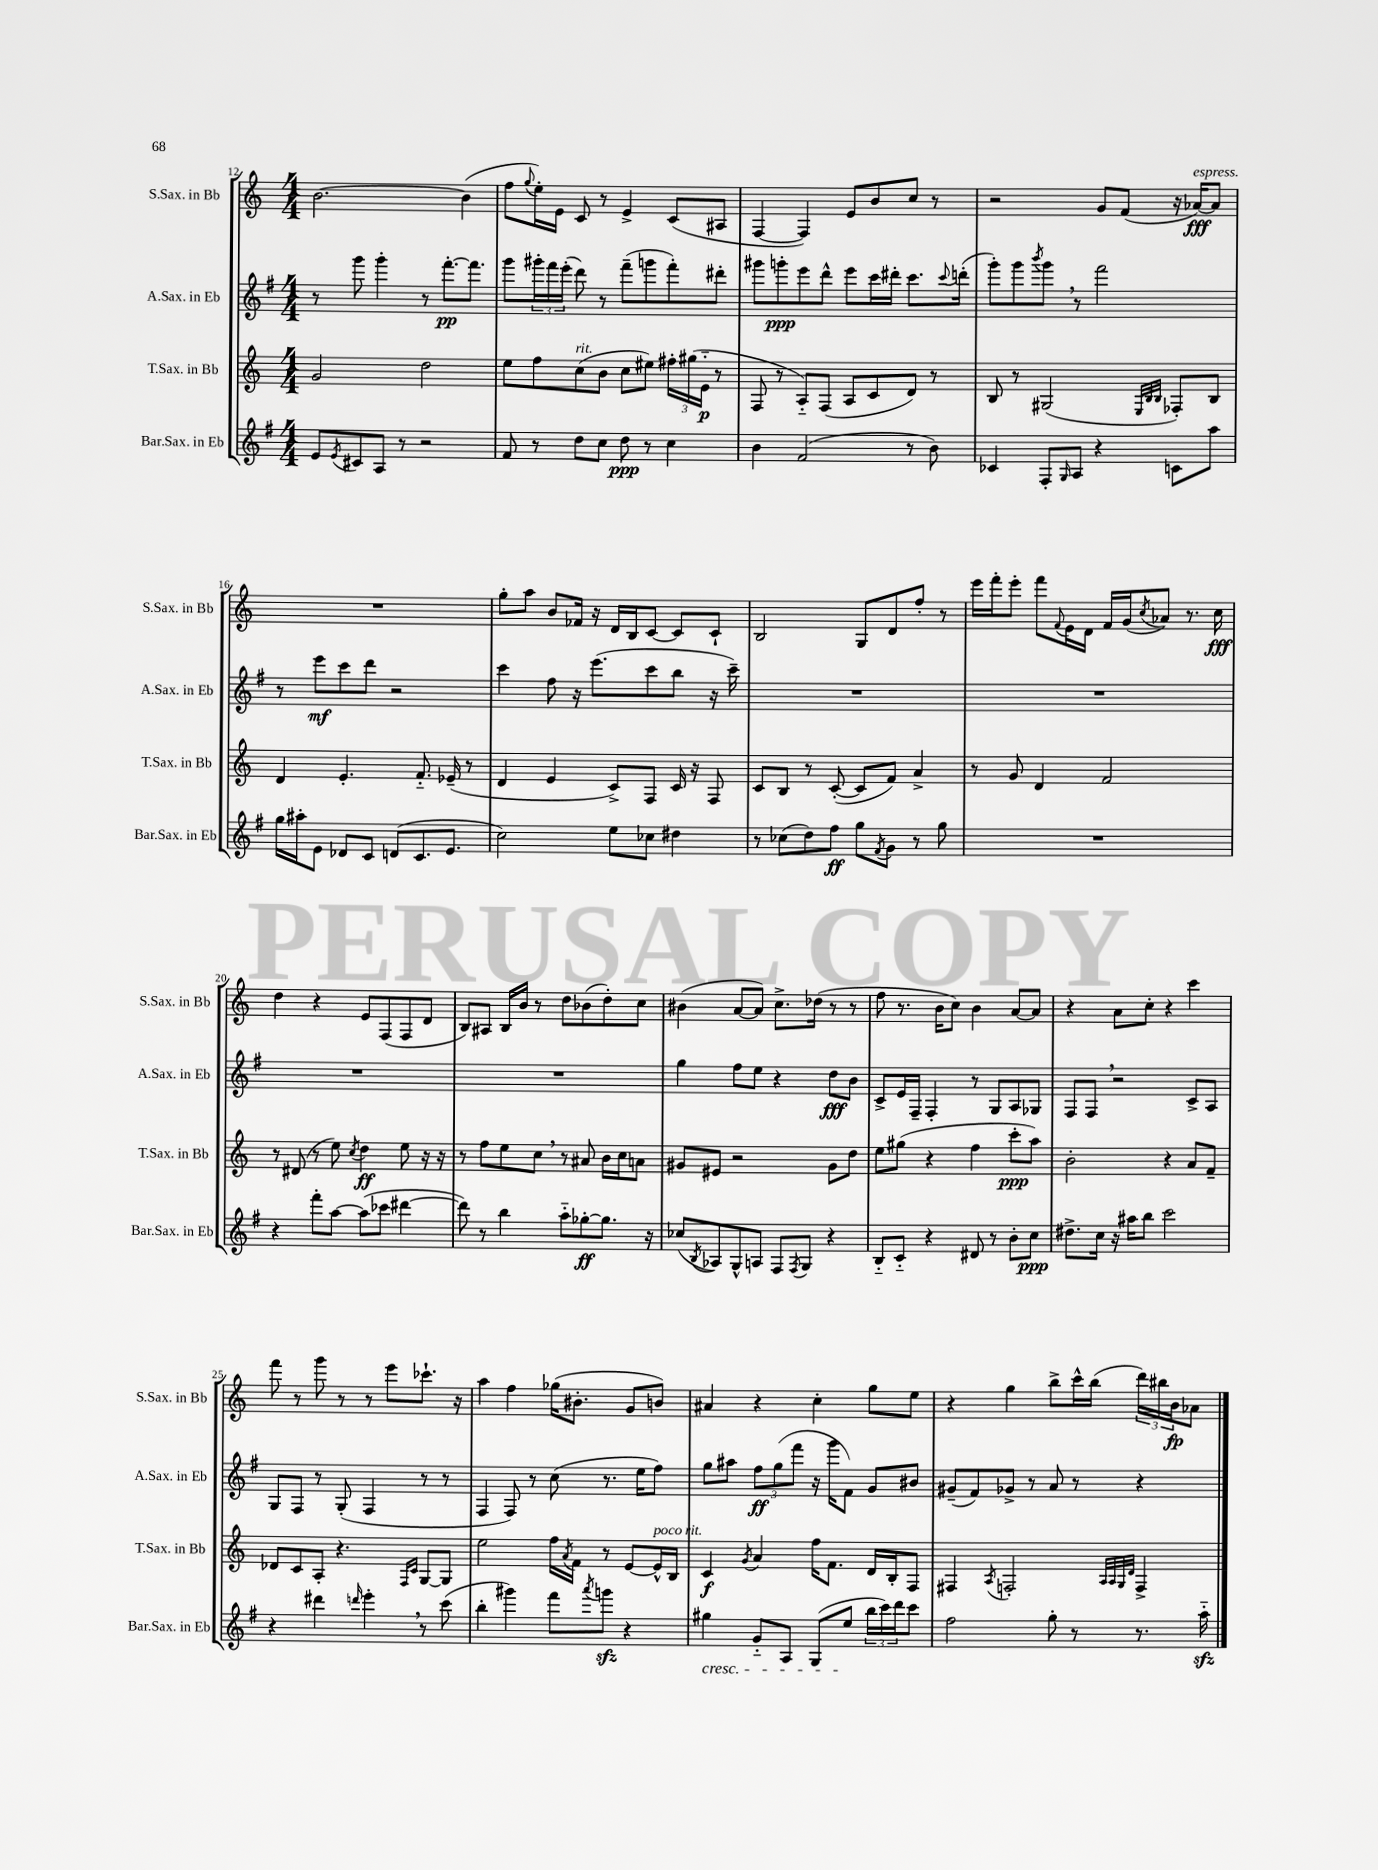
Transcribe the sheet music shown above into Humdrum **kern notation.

**kern	**dynam	**kern	**dynam	**kern	**dynam	**kern	**dynam
*part4	*part4	*part3	*part3	*part2	*part2	*part1	*part1
*staff4	*staff4	*staff3	*staff3	*staff2	*staff2	*staff1	*staff1
*I"Bar.Sax. in Eb	*	*I"T.Sax. in Bb	*	*I"A.Sax. in Eb	*	*I"S.Sax. in Bb	*
*I'Bar.Sax. in Eb	*	*I'T.Sax. in Bb	*	*I'A.Sax. in Eb	*	*I'S.Sax. in Bb	*
*clefG2	*	*clefG2	*	*clefG2	*	*clefG2	*
*k[f#]	*	*k[]	*	*k[f#]	*	*k[]	*
*M4/4	*	*M4/4	*	*M4/4	*	*M4/4	*
=12	=12	=12	=12	=12	=12	=12	=12
8e/L	.	2g/	.	8r	.	[2.b\	.
8qe/	.	.	.	.	.	.	.
8c#X/	.	.	.	8ggg\	.	.	.
8A/J	.	.	.	4ggg'\	.	.	.
8r	.	.	.	.	.	.	.
2r	.	2dd\	.	8r	.	.	.
.	.	.	.	[8.fff#'\L	pp	.	.
.	.	.	.	.	.	(4b\]	.
.	.	.	.	8.fff#\J]	.	.	.
=13	=13	=13	=13	=13	=13	=13	=13
8f#/	.	8ee\L	.	8ggg\L	.	8ff\L	.
.	.	.	.	.	.	8qqgg/	.
8r	.	8ff\	.	24ggg#X'\L	.	16ee'\L)	.
.	.	.	.	24fff#\	.	.	.
.	.	.	.	.	.	16e\JJ	.
.	.	.	.	(24eee'\JJ	.	.	.
!	!	!LO:TX:a:i:t=rit.	!	!	!	!	!
8dd\L	.	(8cc\	.	8ddd\)	.	8c/	.
8cc\J	.	8b\J	.	8r	.	8r	.
8dd\	ppp	8cc\L	.	(8fff#~\L	.	4e^/	.
8r	.	8ee#X\J)	.	8gggn\	.	.	.
4cc\	.	24ff#X'\LL	.	8fff#'\)	.	(8c/L	.
.	.	(24gg#X\	.	.	.	.	.
.	.	24e\JJ	p	.	.	.	.
.	.	8r	.	8ddd#X'\J	.	8A#X/J	.
=14	=14	=14	=14	=14	=14	=14	=14
4b\	.	8F/	.	8ggg#X\L	.	[4F/	.
.	.	8r	.	8gggn'\	ppp	.	.
(2f#/	.	8A/L)	.	8eee\	.	4F/])	.
.	.	(8F/J	.	8ddd^^\J	.	.	.
.	.	8A/L	.	8eee\L	.	8e/L	.
.	.	8c/	.	16ccc\L	.	8b/	.
.	.	.	.	16ddd#X'\JJ	.	.	.
8r	.	8d/J)	.	8.ccc\L	.	8cc/J	.
8b\)	.	8r	.	.	.	8r	.
.	.	.	.	8qqccc/	.	.	.
.	.	.	.	(16dddn'\Jk	.	.	.
=15	=15	=15	=15	=15	=15	=15	=15
4c-X/	.	8B/	.	8ggg'\L)	.	2r	.
.	.	8r	.	8ggg\	.	.	.
.	.	.	.	8qbbb/	.	.	.
8F#'/L	.	(2G#X/	.	8ggg,\J	.	.	.
16qqG/	.	.	.	.	.	.	.
8A/J	.	.	.	8r	.	.	.
4r	.	.	.	2fff#\	.	8g/L	.
.	.	.	.	.	.	(8f/J	.
.	.	32qqE/LLL	.	.	.	.	.
.	.	32qqB/	.	.	.	.	.
.	.	32qqB/JJJ	.	.	.	.	.
8cn\L	.	8F-X'/L)	.	.	.	16r	.
!	!	!	!	!	!	!LO:TX:a:i:t=espress.	!
.	.	.	.	.	.	[16a-X/KL)	fff
8aa\J	.	8B/J	.	.	.	8a-/J]	.
!!LO:LB:g=z
=16	=16	=16	=16	=16	=16	=16	=16
16gg\LL	.	4d/	.	8r	.	1r	.
16aa#X'\J	.	.	.	.	.	.	.
8e\J	.	.	.	8eee\L	mf	.	.
8d-X/L	.	4.e'/	.	8ccc\	.	.	.
8c/J	.	.	.	8ddd\J	.	.	.
(8dn/L	.	.	.	2r	.	.	.
8.c/	.	8.f/	.	.	.	.	.
8.e/J	.	(16e-X~/	.	.	.	.	.
.	.	8r	.	.	.	.	.
=17	=17	=17	=17	=17	=17	=17	=17
2cc\)	.	4d/	.	4ccc\	.	8gg'\L	.
.	.	.	.	.	.	8aa\J	.
.	.	4e/	.	8ff#\	.	8b/L	.
.	.	.	.	16r	.	16f-X/Jk	.
.	.	.	.	(8.eee\L	.	16r	.
8ee\L	.	8c^/L)	.	.	.	16d/LL	.
.	.	.	.	.	.	16B/J	.
8cc-X\J	.	8F/J	.	8ccc\	.	[8c/J	.
4dd#X\	.	16c/	.	8bb\J	.	8c/L]	.
.	.	16r	.	.	.	.	.
.	.	8F/	.	16r	.	8c`/J	.
.	.	.	.	16ccc~\)	.	.	.
=18	=18	=18	=18	=18	=18	=18	=18
8r	.	8c/L	.	1r	.	2B/	.
(8cc-X\L	.	8B/J	.	.	.	.	.
8dd\)	.	8r	.	.	.	.	.
8ff#\J	ff	([8c'/	.	.	.	.	.
8gg\L	.	8c/L]	.	.	.	8G/L	.
8qf#/	.	.	.	.	.	.	.
8g\J	.	8f/J)	.	.	.	8d/	.
8r	.	4a^/	.	.	.	8ff'/J	.
8gg\	.	.	.	.	.	8r	.
=19	=19	=19	=19	=19	=19	=19	=19
1r	.	8r	.	1r	.	16eee\LL	.
.	.	.	.	.	.	16fff'\J	.
.	.	8g/	.	.	.	8eee'\J	.
.	.	4d/	.	.	.	8fff\L	.
.	.	.	.	.	.	8qqf/	.
.	.	.	.	.	.	16e\L	.
.	.	.	.	.	.	16d\JJ	.
.	.	2f/	.	.	.	16f/LL	.
.	.	.	.	.	.	(16g/J	.
.	.	.	.	.	.	8qcc/	.
.	.	.	.	.	.	8a-X/J)	.
.	.	.	.	.	.	8.r	.
.	.	.	.	.	.	16cc\	fff
!!LO:LB:g=z
=20	=20	=20	=20	=20	=20	=20	=20
4r	.	8r	.	1r	.	4dd\	.
.	.	(8d#X/	.	.	.	.	.
8fff#'\L	.	8r	.	.	.	4r	.
[8aa\J	.	8ee\)	.	.	.	.	.
.	.	8qcc/	.	.	.	.	.
(8aa\L]	.	4dd\	ff	.	.	8e/L	.
8ccc-X\J	.	.	.	.	.	(8F/	.
[4ddd#X\	.	8ee\	.	.	.	8F/	.
.	.	16r	.	.	.	8d/J	.
.	.	16r	.	.	.	.	.
=21	=21	=21	=21	=21	=21	=21	=21
8ddd#\])	.	8r	.	1r	.	8B/L)	.
8r	.	8ff\L	.	.	.	8A#X/J	.
4bb\	.	8ee\	.	.	.	16B/LL	.
.	.	.	.	.	.	16b/JJ	.
.	.	8cc,\J	.	.	.	8r	.
8aa\L	.	8r	.	.	.	8dd\L	.
[8gg-X'\	ff	8a#X/	.	.	.	(8b-X\	.
8.gg-\J]	.	16b\LL	.	.	.	8dd'\)	.
.	.	16cc\J	.	.	.	.	.
.	.	8an\J	.	.	.	8cc\J	.
16r	.	.	.	.	.	.	.
=22	=22	=22	=22	=22	=22	=22	=22
(8cc-X/L	.	8g#X/L	.	4gg\	.	(4b#X\	.
8qB/	.	.	.	.	.	.	.
8A-X/)	.	8e#X/J	.	.	.	.	.
8G^^/	.	2r	.	8ff#\L	.	[8a/L	.
8An/J	.	.	.	8ee\J	.	8a/J])	.
8F#/L	.	.	.	4r	.	8.cc^\L	.
8qF#/	.	.	.	.	.	.	.
8G/J	.	.	.	.	.	.	.
.	.	.	.	.	.	(16dd-X\Jk	.
4r	.	8g#\L	.	8dd\L	fff	8r	.
.	.	8dd\J	.	8b\J	.	8r	.
=23	=23	=23	=23	=23	=23	=23	=23
8B/L	.	8ee\L	.	8c^/L	.	8ff\	.
8c/J	.	(8gg#X\J	.	16e/L	.	8.r	.
.	.	.	.	16F#~/JJ	.	.	.
4r	.	4r	.	4F#'/	.	.	.
.	.	.	.	.	.	16b\KL	.
.	.	.	.	.	.	8cc\J)	.
8d#X/	.	4ff\	.	8r	.	4b\	.
8r	.	.	.	8G/L	.	.	.
8b'\L	.	8ccc'\L	ppp	8A/	.	[8a/L	.
8cc\J	ppp	8aa\J)	.	8G-X/J	.	8a/J]	.
=24	=24	=24	=24	=24	=24	=24	=24
8.dd#X^\L	.	2b'\	.	8F#/L	.	4r	.
.	.	.	.	8F#,/J	.	.	.
16cc\Jk	.	.	.	.	.	.	.
16r	.	.	.	2r	.	8a\L	.
16aa#X\KL	.	.	.	.	.	.	.
8bb\J	.	.	.	.	.	8cc'\J	.
2ccc\	.	4r	.	.	.	4r	.
.	.	8a/L	.	8c^/L	.	4ccc\	.
.	.	8f~/J	.	8A/J	.	.	.
!!LO:LB:g=z
=25	=25	=25	=25	=25	=25	=25	=25
4r	.	8d-X/L	.	8G/L	.	8fff\	.
.	.	8c/	.	8F#/J	.	8r	.
4ddd#X\	.	8A'/J	.	8r	.	8ggg\	.
.	.	4.r	.	(8G'/	.	8r	.
16qqdddn/	.	.	.	.	.	.	.
4eee',\	.	.	.	4F#/	.	8r	.
.	.	.	.	.	.	8eee\L	.
.	.	16qqF/LL	.	.	.	.	.
.	.	16qqc/JJ	.	.	.	.	.
8r	.	[8G/L	.	8r	.	8.ccc-X`\J	.
(8ccc\	.	8G/J]	.	8r	.	.	.
.	.	.	.	.	.	16r	.
=26	=26	=26	=26	=26	=26	=26	=26
4bb'\	.	2ee\	.	4F#/	.	4aa\	.
4ggg#X\)	.	.	.	8F#/)	.	4ff\	.
.	.	.	.	8r	.	.	.
8fff#\L	.	16ff\LL	.	(8cc\	.	(16gg-X\KL	.
.	.	8qa/	.	.	.	.	.
.	.	16f\JJ	.	.	.	8.b#X'\J	.
8qaaa/	.	.	.	.	.	.	.
8gggnzz\J	.	8r	.	8.r	.	.	.
4r	.	[8e/L	.	.	.	8g/L	.
.	.	.	.	16ee\KL	.	.	.
!	!	!LO:TX:a:i:t=poco rit.	!	!	!	!	!
.	.	16e^^/L]	.	8ff#\J)	.	8bn/J)	.
.	.	16B/JJ	.	.	.	.	.
=27	=27	=27	=27	=27	=27	=27	=27
!LO:TX:b:i:t=cresc.	!	!	!	!	!	!	!
4gg#X\	.	4c/	f	8gg\L	.	4a#X/	.
.	.	.	.	8aa#X\J	.	.	.
.	.	8qg/	.	.	.	.	.
8g/L	.	4a/	.	12ff#\L	ff	4r	.
.	.	.	.	(12gg\	.	.	.
8A/J	.	.	.	.	.	.	.
.	.	.	.	12fff#\J	.	.	.
(8G/L	.	16ff\KL	.	16r	.	4cc'\	.
.	.	8.f\J	.	16ggg\KL	.	.	.
8ee/J	.	.	.	8f#\J)	.	.	.
24bb\LL	.	16d/LL	.	8g/L	.	8gg\L	.
24ccc\)	.	.	.	.	.	.	.
.	.	16B'/J	.	.	.	.	.
24ddd\J	.	.	.	.	.	.	.
8ccc\J	.	8F/J	.	8b#X/J	.	8ee\J	.
=28	=28	=28	=28	=28	=28	=28	=28
2ff#\	.	4F#X/	.	(8g#X~/L	.	4r	.
.	.	.	.	8f#/)	.	.	.
.	.	8qA/	.	.	.	.	.
.	.	2Fn'/	.	8g-X^/J	.	4gg\	.
.	.	.	.	8r	.	.	.
8gg'\	.	.	.	8a/	.	8bb^\L	.
8r	.	.	.	8r	.	16ccc^^\L	.
.	.	.	.	.	.	(16bb\JJ	.
.	.	32qqA/LLL	.	.	.	.	.
.	.	32qqA/	.	.	.	.	.
.	.	32qqG/	.	.	.	.	.
.	.	32qqd/JJJ	.	.	.	.	.
8.r	.	4F^/	.	4r	.	24ddd\LL)	.
.	.	.	.	.	.	24bb#X\	.
.	.	.	.	.	.	24b\J	fp
.	.	.	.	.	.	8a-X\J	.
16aazz\	.	.	.	.	.	.	.
==	==	==	==	==	==	==	==
*-	*-	*-	*-	*-	*-	*-	*-
